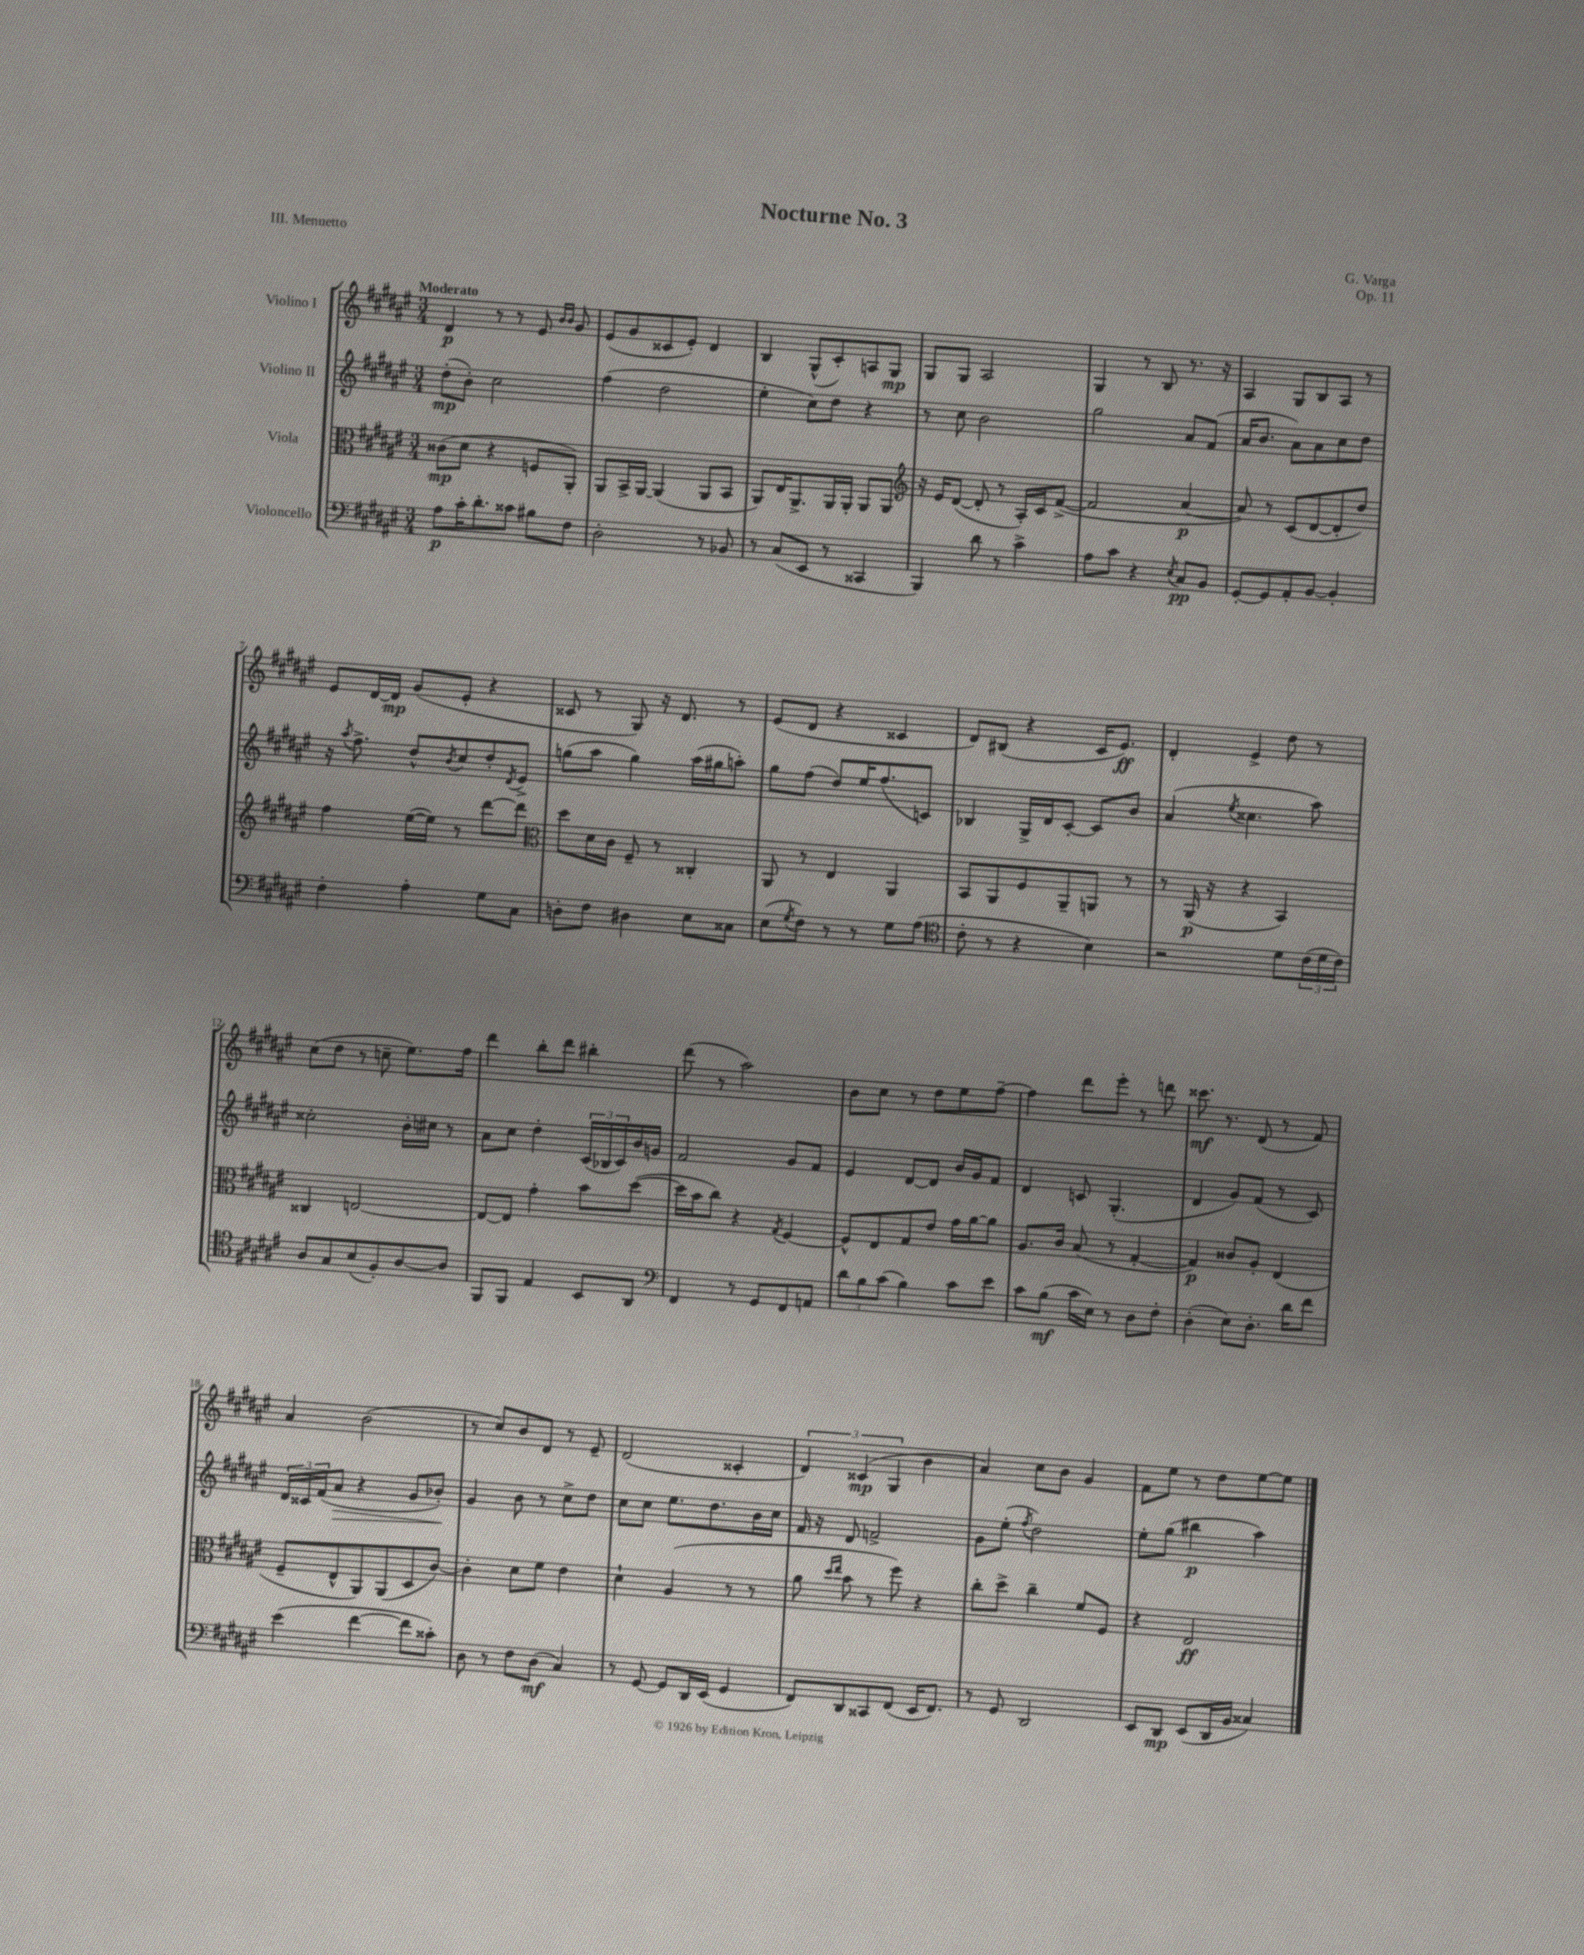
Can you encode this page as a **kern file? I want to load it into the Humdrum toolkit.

**kern	**dynam	**kern	**dynam	**kern	**dynam	**kern	**dynam
*part4	*part4	*part3	*part3	*part2	*part2	*part1	*part1
*staff4	*staff4	*staff3	*staff3	*staff2	*staff2	*staff1	*staff1
*I"Violoncello	*	*I"Viola	*	*I"Violino II	*	*I"Violino I	*
*clefF4	*	*clefC3	*	*clefG2	*	*clefG2	*
*k[f#c#g#d#a#e#]	*	*k[f#c#g#d#a#e#]	*	*k[f#c#g#d#a#e#]	*	*k[f#c#g#d#a#e#]	*
*M3/4	*	*M3/4	*	*M3/4	*	*M3/4	*
=1	=1	=1	=1	=1	=1	=1	=1
!	!	!	!	!	!	!LO:TX:a:B:t=Moderato	!
8A#\L	p	(8c##X\L	mp	(8dd#'\L	mp	4d#/	p
16c#'\K	.	8d#\J	.	8b'\J)	.	.	.
8.d#'\	.	.	.	.	.	.	.
.	.	4r	.	2cc#\	.	8r	.
8c##X\J	.	.	.	.	.	8r	.
8B#X\L	.	8Fn/L	.	.	.	8e#/	.
.	.	.	.	.	.	16qqb/LL	.
.	.	.	.	.	.	16qqb/JJ	.
8F#\J	.	8AA#'/J)	.	.	.	8g#/	.
=2	=2	=2	=2	=2	=2	=2	=2
2D#'\	.	8AA#/L	.	(4ff#\	.	(8e#/L	.
.	.	16BB^/L	.	.	.	8g#/	.
.	.	[16AA#/JJ	.	.	.	.	.
.	.	(4AA#/]	.	2dd#\	.	8c##X/	.
.	.	.	.	.	.	8e#'/J)	.
8r	.	8AA#/L	.	.	.	4d#/	.
8BB-X/	.	8BB/J	.	.	.	.	.
=3	=3	=3	=3	=3	=3	=3	=3
8r	.	8AA#/L)	.	4ee#'\	.	4B/	.
(8C#/L	.	16E#/K	.	.	.	.	.
.	.	8.AA#^/	.	.	.	.	.
8EE#/J	.	.	.	8cc#\L)	.	(8G#^^/L	.
8r	.	16AA#/L	.	8dd#\J	.	8c#'/)	.
.	.	16AA#'/JJ	.	.	.	.	.
4CC##X/	.	8AA#/L	.	4r	.	8An/	.
.	.	8AA#/J	.	.	.	8G#/J	mp
=4	=4	=4	=4	=4	=4	=4	=4
*	*	*clefG2	*	*	*	*	*
4BBB/)	.	16r	.	8r	.	8G#/L	.
.	.	16e#/KL	.	.	.	.	.
.	.	([8d#/J	.	8cc#\	.	8G#/J	.
8d#\	.	8d#'/]	.	2b\	.	2A#/	.
8r	.	8r	.	.	.	.	.
4c#^\	.	16A#'/LL)	.	.	.	.	.
.	.	16c#/J	.	.	.	.	.
.	.	([8f#^/J	.	.	.	.	.
=5	=5	=5	=5	=5	=5	=5	=5
8A#\L	.	2f#/]	.	2gg#\	.	4G#/	.
8c#\J	.	.	.	.	.	.	.
4r	.	.	.	.	.	8r	.
.	.	.	.	.	.	8B/	.
8qE#/	.	.	.	.	.	.	.
8C#/L	pp	[4a#/	p	8a#/L	.	8.r	.
8BB/J	.	.	.	(8f#/J	.	.	.
.	.	.	.	.	.	16r	.
=6	=6	=6	=6	=6	=6	=6	=6
[8GG#'/L	.	8a#/])	.	16a#/KL	.	4A#/	.
.	.	.	.	8.b/J	.	.	.
8GG#/]	.	8r	.	.	.	.	.
8AA#'/	.	(8c#/L	.	8a#\L)	.	8G#/L	.
[8BB/J	.	[8d#/	.	8a#\	.	8B/	.
4BB'/]	.	8d#'/]	.	8cc#\	.	8A#/J	.
.	.	8dd#/J)	.	8dd#\J	.	8r	.
!!LO:LB:g=z
=7	=7	=7	=7	=7	=7	=7	=7
4F#'\	.	4ff#\	.	16r	.	8e#/L	.
.	.	.	.	8qaa#/	.	.	.
.	.	.	.	8.ff#^\	.	.	.
.	.	.	.	.	.	[16d#/L	.
.	.	.	.	.	.	16d#/JJ]	mp
4A#'\	.	([16ee#\LL	.	8dd#^^/L	.	(8g#/L	.
.	.	16ee#\JJ])	.	.	.	.	.
.	.	.	.	8qb/	.	.	.
.	.	8r	.	8cc#/	.	8e#'/J	.
8G#\L	.	[8ddd#\L	.	8dd#'/	.	4r	.
.	.	.	.	8qd#/	.	.	.
8C#\J	.	8ddd#\J]	.	8e#^/J	.	.	.
=8	=8	=8	=8	=8	=8	=8	=8
*	*	*clefC3	*	*	*	*	*
8Dn'\L	.	8dd#\L	.	(8ggn\L	.	8c##X/	.
8F#\J	.	16d#\L	.	8aa#\J	.	8r	.
.	.	16c#\JJ	.	.	.	.	.
4D#X\	.	8F#~/	.	4gg\)	.	8G#/)	.
.	.	8r	.	.	.	16r	.
.	.	.	.	.	.	8.d#/	.
8E#\L	.	4C##X'/	.	(16aa#\LL	.	.	.
.	.	.	.	16gg#X\J	.	.	.
8C##X\J	.	.	.	8aan'\J)	.	8r	.
=9	=9	=9	=9	=9	=9	=9	=9
(8E#\L	.	8AA#/	.	8gg#\L	.	(8e#/L	.
8qG#/	.	.	.	.	.	.	.
8F#\J)	.	8r	.	(8ff#\J	.	8d#/J	.
8r	.	4E#/	.	8dd#/L)	.	4r	.
8r	.	.	.	16ee#/K	.	.	.
.	.	.	.	(8.ff#/	.	.	.
8G#\L	.	4AA#/	.	.	.	4c##X/	.
(8A#\J	.	.	.	8cn/J)	.	.	.
=10	=10	=10	=10	=10	=10	=10	=10
*clefC4	*	*	*	*	*	*	*
8c#'\	.	8BB/L	.	4B-X/	.	8d#/L)	.
8r	.	8AA#/	.	.	.	(8B#X/J	.
4r	.	8F#/	.	16G#^/LL	.	4r	.
.	.	.	.	16d#/J	.	.	.
.	.	8AA#~/	.	[8c#'/J	.	.	.
4B\)	.	8AAn/J	.	8c#/L]	.	16c#/KL	.
.	.	.	.	.	.	8.e#/J)	ff
.	.	8r	.	8b/J	.	.	.
=11	=11	=11	=11	=11	=11	=11	=11
2r	.	8r	.	(4a#/	.	4d#'/	.
.	.	(16AA#/	p	.	.	.	.
.	.	16r	.	.	.	.	.
.	.	.	.	8qee#/	.	.	.
.	.	4r	.	4.cc##X\	.	4e#^/	.
8d#\L	.	4BB/)	.	.	.	8dd#\	.
(24c#\L	.	.	.	8aa#\)	.	8r	.
24d#\	.	.	.	.	.	.	.
24c#\JJ)	.	.	.	.	.	.	.
!!LO:LB:g=z
=12	=12	=12	=12	=12	=12	=12	=12
8A#/L	.	4C##X/	.	2cc##X'\	.	(8cc#\L	.
8G#/	.	.	.	.	.	8dd#\J	.
(8B/	.	[2En/	.	.	.	8r	.
8F#'/)	.	.	.	.	.	8ccn~\	.
[8A#/	.	.	.	16b'\LL	.	8.ee#\L)	.
.	.	.	.	16cc#X\JJ	.	.	.
8A#/J]	.	.	.	8r	.	.	.
.	.	.	.	.	.	16ff#\Jk	.
=13	=13	=13	=13	=13	=13	=13	=13
8FF#/L	.	8E/L_	.	8a#\L	.	4ddd#\	.
8FF#/J	.	8E/J]	.	8cc#\J	.	.	.
4E#/	.	4g#'\	.	4dd#'\	.	8bb'\L	.
.	.	.	.	.	.	8ddd#\J	.
8BB/L	.	8b\L	.	(24c#/LL	.	4bb#X'\	.
.	.	.	.	24B-X/	.	.	.
.	.	.	.	24c#/)	.	.	.
8AA#/J	.	([8dd#\J	.	16b/	.	.	.
.	.	.	.	16gn/JJ	.	.	.
=14	=14	=14	=14	=14	=14	=14	=14
*clefF4	*	*	*	*	*	*	*
4FF#/	.	16dd#\LL]	.	2f#/	.	(8ddd#\	.
.	.	16b\J	.	.	.	.	.
.	.	8cc#\J)	.	.	.	8r	.
8r	.	4r	.	.	.	2aa#\)	.
8GG#/L	.	.	.	.	.	.	.
.	.	8qG#/	.	.	.	.	.
8FF#/	.	[4F#/	.	8g#/L	.	.	.
8AAn/J	.	.	.	8f#/J	.	.	.
=15	=15	=15	=15	=15	=15	=15	=15
12d#\L	.	8F#^^/L]	.	4e#/	.	8b\L	.
12B\	.	.	.	.	.	.	.
.	.	8E#/	.	.	.	8cc#\J	.
(12c#\J	.	.	.	.	.	.	.
4B\)	.	8G#/	.	[8d#/L	.	8r	.
.	.	8e#/J	.	8d#/J]	.	8dd#\L	.
8c#\L	.	16g#\LL	.	16b/LL	.	8ee#\	.
.	.	[16a#\J	.	16g#/J	.	.	.
8e#\J	.	8a#\J]	.	8f#/J	.	[8ff#~\J	.
=16	=16	=16	=16	=16	=16	=16	=16
8c#\L	.	8.A#/L	.	4d#/	.	4ff#\]	.
(8B\J	mf	.	.	.	.	.	.
.	.	16c#/Jk	.	.	.	.	.
16c#\LL	.	(8B/	.	8cn/	.	8ddd#\L	.
16E#\JJ)	.	.	.	.	.	.	.
8r	.	8r	.	(4.G#'/	.	8eee#'\J	.
8D#\L	.	[4G#'/	.	.	.	8r	.
8F#'\J	.	.	.	.	.	8dddn\	.
=17	=17	=17	=17	=17	=17	=17	=17
(4D#'\	.	4G#/])	p	4d#/	.	8.ccc##X\	mf
.	.	.	.	.	.	8.r	.
8E#\L)	.	8c##X/L	.	8g#/L)	.	.	.
8.D#'\J	.	8A#'/J	.	(8f#/J	.	(8d#/	.
.	.	(4E#/	.	8r	.	8r	.
16d#\KL	.	.	.	.	.	.	.
8f#\J	.	.	.	8c#/)	.	8f#/)	.
!!LO:LB:g=z
=18	=18	=18	=18	=18	=18	=18	=18
(4e#\	.	8F#~/L	.	24d#/LL	.	4a#/	.
.	.	.	.	24c##X/	.	.	.
.	.	.	.	(24f#/J	.	.	.
!	!	!	!	!	!LO:HP:b	!	!
.	.	8E#^^/	.	8a#/J	>	.	.
[4f#\	.	8AA#/)	.	4r	.	(2b\	.
.	.	(8AA#/	.	.	.	.	.
8f#\L]	.	8D#/	.	8g#/L	.	.	.
8c##X'\J)	.	[8c#/J)	.	8b-X'/J)	.	.	.
.	.	.	.	.	]	.	.
=19	=19	=19	=19	=19	=19	=19	=19
8D#\	.	4c#'\]	.	4g#/	.	8r	.
8r	.	.	.	.	.	8cc#/L)	.
8F#\L	.	8d#\L	.	8b\	.	8b/	.
(8D#\J	mf	8f#\J	.	8r	.	8d#/J	.
4C#/)	.	4e#\	.	8cc#^\L	.	8r	.
.	.	.	.	8dd#\J	.	8e#~/	.
=20	=20	=20	=20	=20	=20	=20	=20
8r	.	4d#`\	.	8cc#\L	.	(2d#/	.
[8GG#/	.	.	.	8cc#\J	.	.	.
8GG#/L]	.	(4A#/	.	8.ee#\L	.	.	.
16DD#/L	.	.	.	.	.	.	.
(16EE#/JJ	.	.	.	8.dd#\	.	.	.
4GG#/	.	8r	.	.	.	4c##X'/	.
.	.	8r	.	16b\L	.	.	.
.	.	.	.	16cc#\JJ	.	.	.
=21	=21	=21	=21	=21	=21	=21	=21
8FF#/L)	.	8a#\	.	16f#/	.	6d#/)	.
.	.	.	.	16r	.	.	.
.	.	16qqdd#/LL	.	.	.	.	.
.	.	16qqee#/JJ	.	.	.	.	.
8DD#/	.	8b\	.	8d#/	.	.	.
.	.	.	.	.	.	(6c##X/	mp
8CC##X/	.	8r	.	2fn^/	.	.	.
.	.	.	.	.	.	6G#/	.
(8FF#/J	.	8ff#\)	.	.	.	.	.
16EE#/KL	.	4r	.	.	.	4b\	.
8.FF#/J)	.	.	.	.	.	.	.
=22	=22	=22	=22	=22	=22	=22	=22
8r	.	8cc#'\L	.	8g#\L	.	4a#/)	.
8GG#/	.	8dd#^\J	.	(8ee#'\J	.	.	.
.	.	.	.	8qff#/	.	.	.
2DD#/	.	4cc#~\	.	2dd#\)	.	8cc#\L	.
.	.	.	.	.	.	8b\J	.
.	.	8f#/L	.	.	.	4g#/	.
.	.	8F#/J	.	.	.	.	.
=23	=23	=23	=23	=23	=23	=23	=23
8EE#/L	.	4r	.	8ee#'\L	.	8f#\L	.
8DD#/J	mp	.	.	(8gg#\J	.	8ee#\J	.
(8EE#/L	.	2E#/	ff	4bb#X\	p	8r	.
16DD#/L	.	.	.	.	.	8dd#\L	.
16BB/JJ	.	.	.	.	.	.	.
4C##X/)	.	.	.	4aa#\)	.	[8ee#\	.
.	.	.	.	.	.	8ee#\J]	.
==	==	==	==	==	==	==	==
*-	*-	*-	*-	*-	*-	*-	*-
